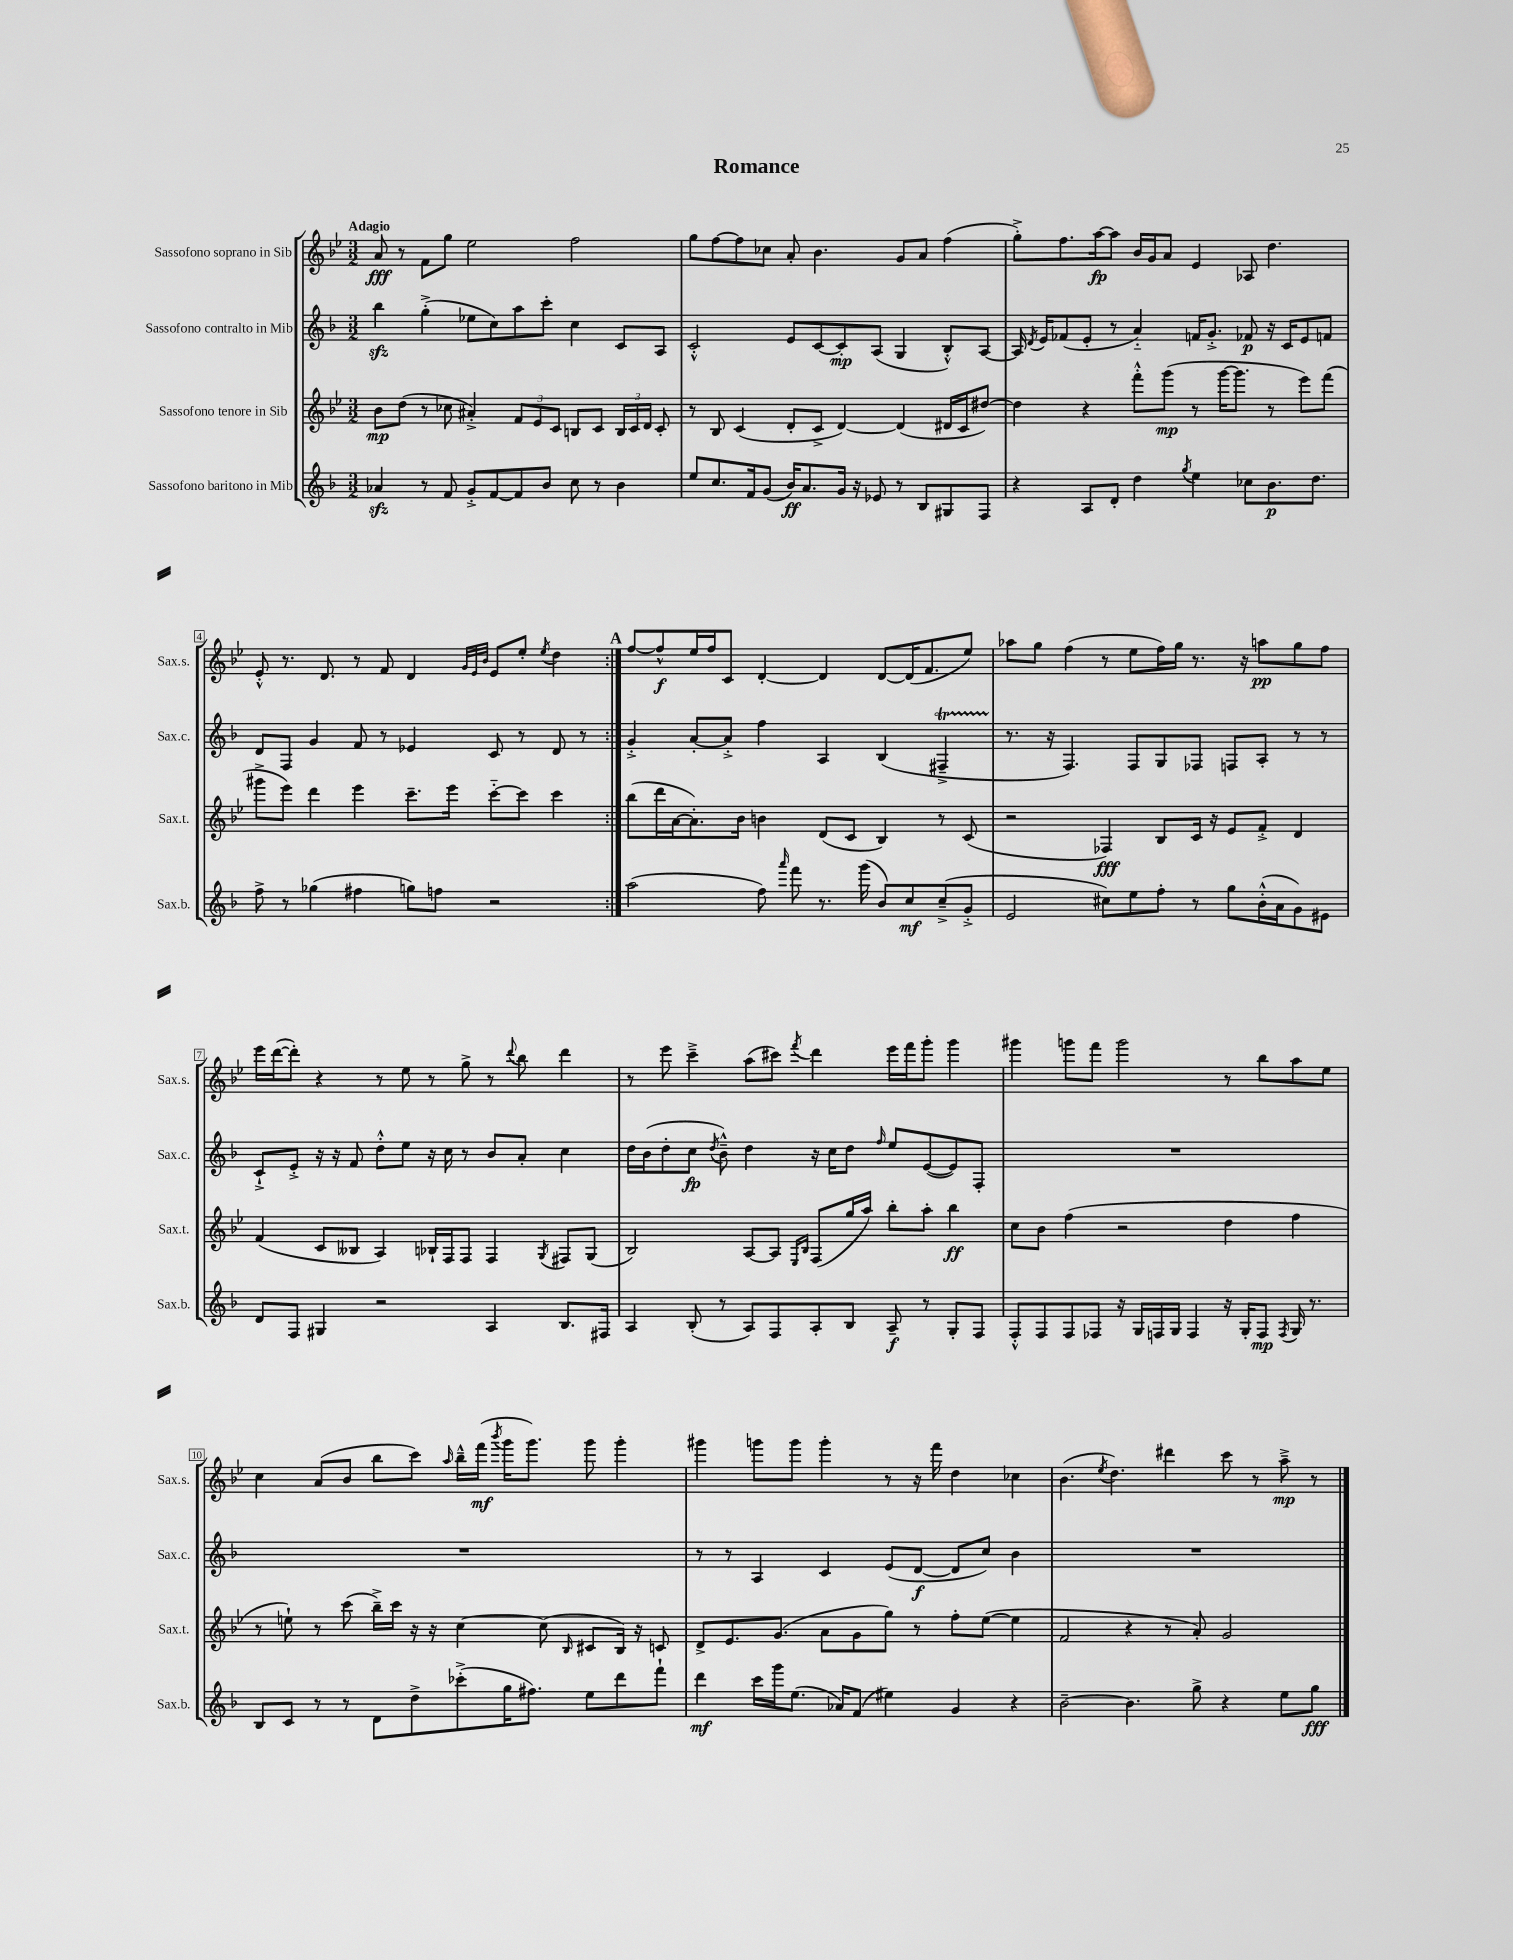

**kern	**kern	**kern	**kern
*staff4	*staff3	*staff2	*staff1
*clefG2	*clefG2	*clefG2	*clefG2
*k[b-]	*k[b-e-]	*k[b-]	*k[b-e-]
*M3/2	*M3/2	*M3/2	*M3/2
4a-/	8b-\L	4bb-\	8a/
.	(8dd\J	.	8r
8r	8r	(4gg'^\	8f\L
8f/	8cc-\	.	8gg\J
8g'^/L	4a#'^/)	8ee-\L	2ee-\
[8f/	.	8cc\)	.
8f/]	12f/L	8aa\	.
.	12e-/	.	.
8b-/J	.	8ccc'\J	.
.	12c/J	.	.
8cc\	8B/L	4cc\	2ff\
8r	8c/J	.	.
4b-\	24B/LL	8c/L	.
.	24c/	.	.
.	24d/JJ	.	.
.	8c'/	8A/J	.
=	=	=	=
8ee/L	8r	2c'^^/	8gg\L
8.cc/	8B-/	.	[8ff\
.	(4c/	.	8ff\]
16f/k	.	.	.
(8g/J	.	.	8cc-\J
16b-/LK)	8d'/L	8e/L	8a'/
8.a/	.	.	.
.	8c^/J	[8c/	4.b-\
16g/Jk	[4d/)	8c'/]	.
16r	.	.	.
8e-/	.	(8A/J	.
8r	(4d/]	4G/	8g/L
8B-/L	.	.	8a/J
8G#/	16d#/LL	8B-'^^/L)	(4ff\
.	16c/J	.	.
8F/J	[8dd#/J)	[8A/J	.
=	=	=	=
4r	4dd#\]	16A/]	8gg'^\L)
.	.	8qd/	.
.	.	16e/LK	.
.	.	(8f-/	8.ff\
8A/L	4r	8e'/J	.
.	.	.	[16aa\k
8d'/J	.	8r	8aa\]J
4dd\	8fff'^^\L	4a'~/)	16b-/LL
.	.	.	16g/J
.	(8ggg\J	.	8a/J
8qgg/	.	.	.
4ee\	8r	16f/LK	4e-/
.	.	8.g'^/J	.
.	[16ggg\LK	.	.
.	8.ggg\]J	.	.
8cc-\L	.	8f-/	8A-/
8.b-\	8r	16r	4.dd\
.	.	16c/LK	.
.	8eee-\L)	8e/	.
8.dd\J	.	.	.
.	(8fff\J	8f/J	.
=	=	=	=
8ff^\	8ggg#^\L	8d/L	8e-'^^/
8r	8eee-\J)	8F/J	8.r
(4gg-\	4ddd\	4g/	.
.	.	.	8.d/
4ff#\	4eee-\	8f/	8r
.	.	8r	8f/
8gg\L)	8.ccc~\L	4e-/	4d/
8ff\J	.	.	.
.	16eee-\Jk	.	.
.	.	.	32qqg/LLL
.	.	.	32qqe-/
.	.	.	32qqb-/JJJ
2r	[8ccc'~\L	8c/	8e-/L
.	8ccc\]J	8r	8ee-'/J
.	.	.	8qee-/
.	4ccc\	8d/	4dd\
.	.	8r	.
=:|!	=:|!	=:|!	=:|!
(2aa\	(8bb-\L	4g'^/	[8ff/L
.	16ddd\L	.	8ff^^/]
.	[16a\J	.	.
.	8.a'\])	[8a'/L	16ee-/L
.	.	.	16ff/J
.	.	8a'^/]J	8c/J
.	16b-\Jk	.	.
8ff\)	4b\	4ff\	[4d'/
16qqaaa/	.	.	.
8fff\	.	.	.
8.r	(8d/L	4A/	4d/]
.	8c/J	.	.
(16ggg\	.	.	.
8b-/L)	4B-/)	(4B-/	[8d/L
8cc/	.	.	(16d/]K
.	.	.	8.f/
(8cc~^/	8r	4F#~^/	.
8g'^/J	(8c/	.	8ee-/J)
=	=	=	=
2e/	2r	8.r	8aa-\L
.	.	.	8gg\J
.	.	16r	.
.	.	4.F/)	(4ff\
8cc#\L)	4F-/)	.	8r
8ee\	.	8F/L	8ee-\L
8ff'\J	8B-/L	8G/	16ff\L)
.	.	.	16gg\JJ
8r	16c/Jk	8F-/J	8.r
.	16r	.	.
8gg\L	8e-/L	8F/L	.
.	.	.	16r
(16b-'^^\L	8f'^/J	8A'/J	8aa\L
16a\J	.	.	.
8g\)	4d/	8r	8gg\
8e#\J	.	8r	8ff\J
=	=	=	=
8d/L	(4f/	8c`^/L	16eee-\LL
.	.	.	([16ddd\J
8F/J	.	8e'^/J	8ddd'\]J)
4G#/	8c/L	16r	4r
.	.	16r	.
.	8B--/J	8f/	.
2r	4A/)	8dd'^^\L	8r
.	.	8ee\J	8ee-\
.	16B-`/LL	16r	8r
.	16F/J	16cc\	.
.	8F/J	8r	8gg^\
4A/	4F/	8b-/L	8r
.	.	.	8qqddd/
.	.	8a'/J	8bb-\
.	8qG/	.	.
8.B-/L	8F#/L	4cc\	4ddd\
.	(8G/J	.	.
16F#/Jk	.	.	.
=	=	=	=
4A/	2B-/)	16dd\LL	8r
.	.	(16b-\J	.
.	.	8dd'\	8eee-\
(8B-'/	.	8cc\J	4ccc~^\
.	.	8qdd/	.
8r	.	8b-~^^\)	.
8A/L)	[8A/L	4dd\	(8aa\L
8F/	8A/]J	.	8ccc#\J)
.	16qqE-/LL	.	.
.	16qqB-/JJ	.	8qfff/
8A'/	(8F/L	16r	4ddd\
.	.	16cc\LK	.
8B-/J	16gg/L	8dd\J	.
.	16aa/JJ)	.	.
.	.	16qqff/	.
8A~/	8bb-'\L	8ee/L	16eee-\LL
.	.	.	16fff\J
8r	8aa'\J	([8e/	8ggg'\J
8G'/L	4bb-\	8e/])	4ggg\
8F/J	.	8F'/J	.
=	=	=	=
8F'^^/L	8cc\L	1.r	4ggg#\
8F/	8b-\J	.	.
8F/	(4ff\	.	8ggg\L
8F-/J	.	.	8fff\J
16r	2r	.	2ggg\
16G/LL	.	.	.
16F/	.	.	.
16G/JJ	.	.	.
4F/	.	.	.
16r	4dd\	.	8r
16G'/LK	.	.	.
8F/J	.	.	8bb-\L
8qF/	.	.	.
16G/	4ff\	.	8aa\
8.r	.	.	.
.	.	.	8ee-\J
=	=	=	=
8B-/L	8r	1.r	4cc\
8c/J	8ee`\)	.	.
8r	8r	.	(8a/L
8r	(8ccc\	.	8b-/J
8d\L	16bb-~^\LL)	.	8bb-\L
.	16ccc\JJ	.	.
8dd^\	16r	.	8ccc\J)
.	16r	.	.
.	.	.	16qqaa/
(8ccc-'^\	[4cc\	.	16bb-~^^\LL
.	.	.	(16fff\JJ
.	.	.	8qbbb-/
16gg\K	.	.	16ggg\LK
8.ff#\J)	.	.	8.ggg\J)
.	(8cc\]	.	.
.	16qqB-/	.	.
8ee\L	8c#/L	.	8ggg\
8ddd\	16B-/Jk)	.	4ggg'\
.	16r	.	.
8fff`\J	8c/	.	.
=	=	=	=
4ddd\	8d^/L	8r	4ggg#\
.	8.e-/	8r	.
16ccc\LL	.	4A/	8ggg\L
16ggg\J	(8.g/J	.	.
(8.ee\J	.	.	8ggg\J
.	8a\L	4c/	4ggg'\
16a-/LK)	.	.	.
(8f/J	8g\	.	.
4ee#\)	8gg\J)	(8e/L	8r
.	8r	[8d/J	16r
.	.	.	16fff\
4g/	8ff'\L	8d/]L	4dd\
.	([8ee-\J	8cc/J)	.
4r	4ee-\]	4b-\	4cc-\
=	=	=	=
[2b-~\	2f/	1.r	(4.b-\
.	.	.	8qee-/
.	.	.	4.dd\)
4.b-\]	4r	.	.
.	8r	.	4ddd#\
8gg^\	8a'/)	.	.
4r	2g/	.	8ccc\
.	.	.	8r
8ee\L	.	.	8aa~^\
8gg\J	.	.	8r
==	==	==	==
*-	*-	*-	*-
